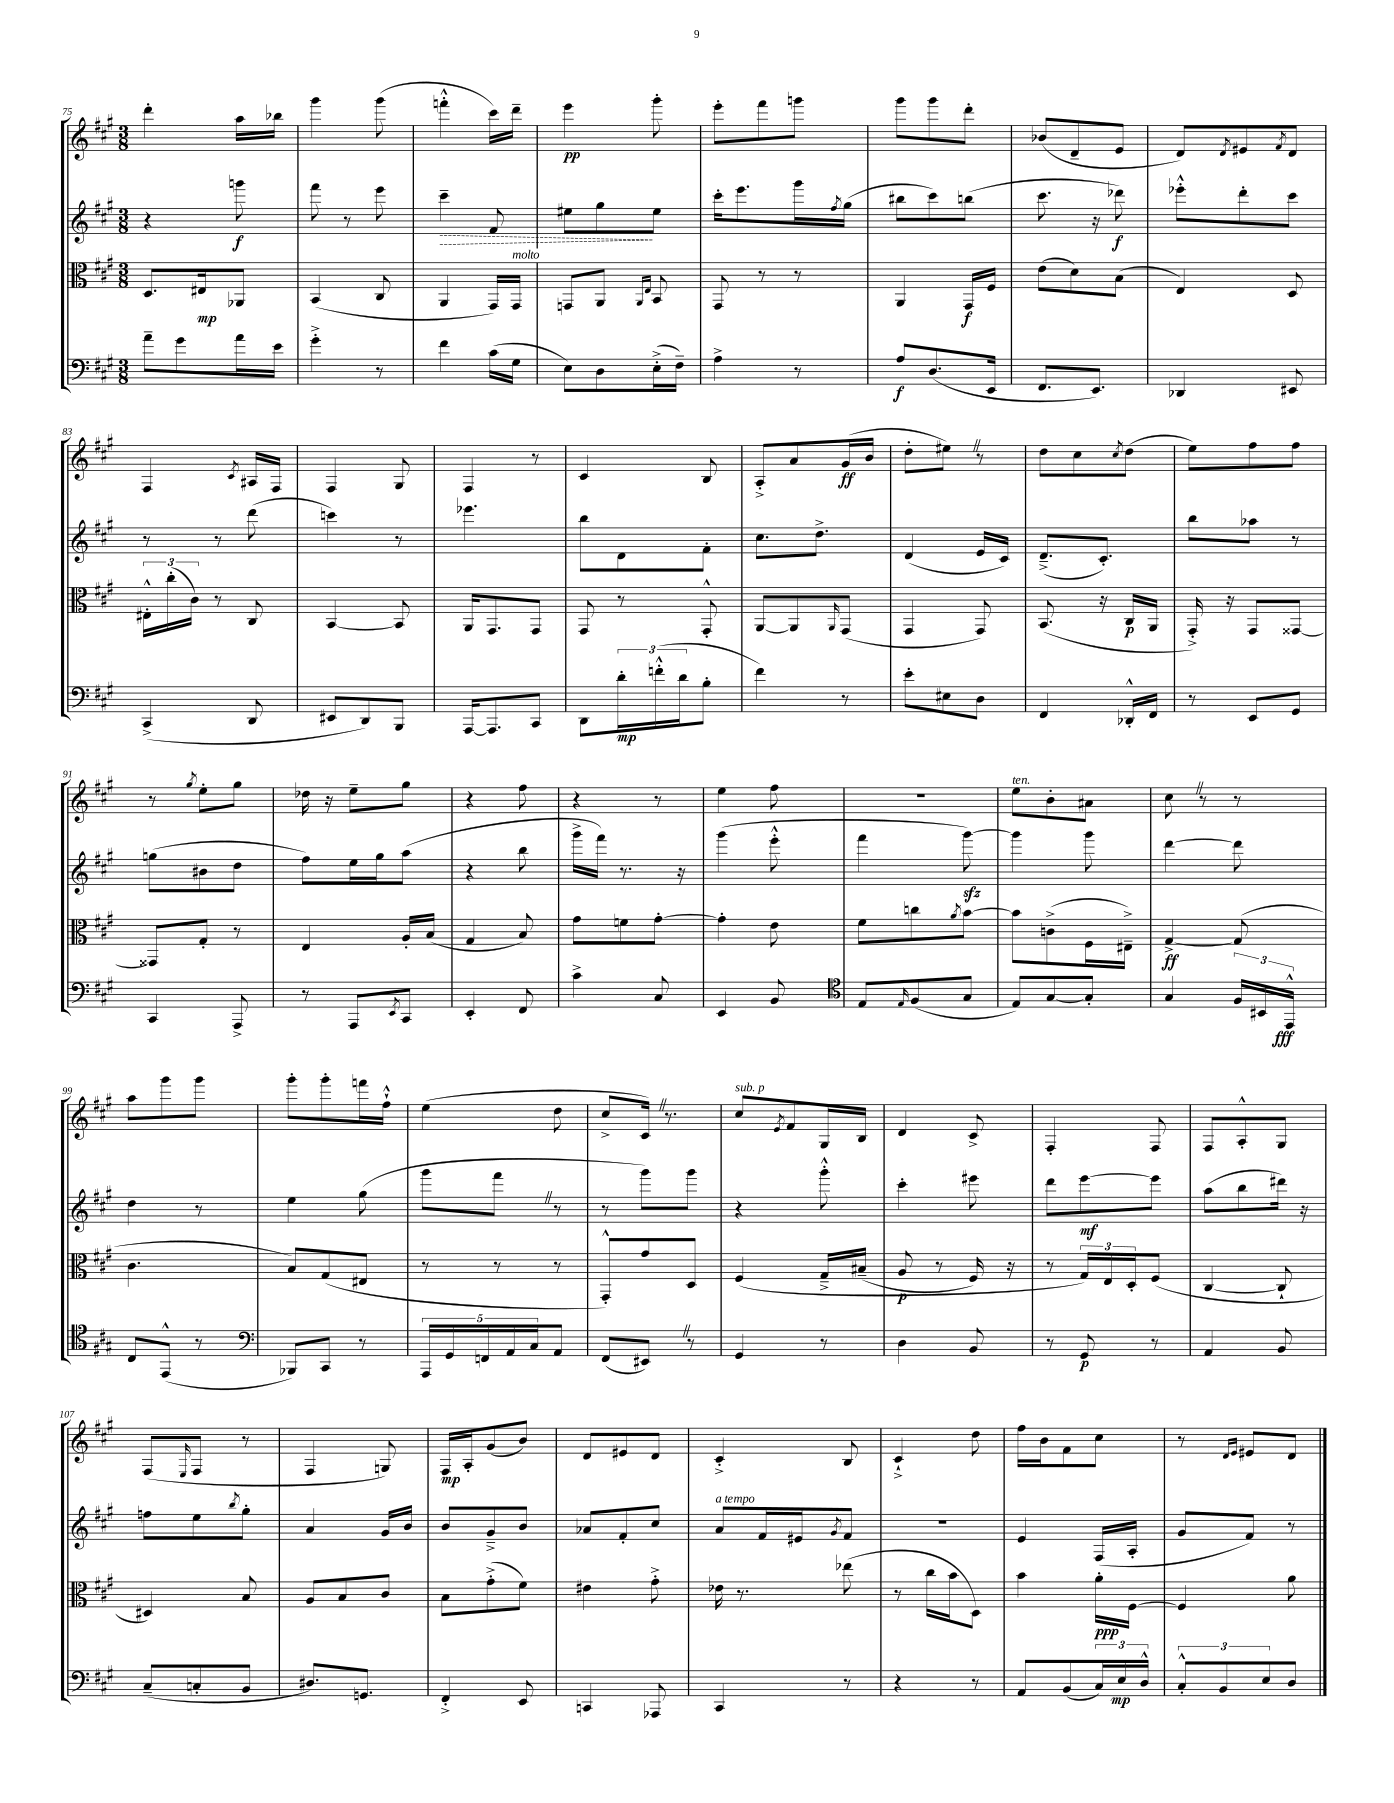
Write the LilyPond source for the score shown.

<<
\new StaffGroup <<
\new Staff = "s0" {
    \clef treble \key a \major \numericTimeSignature \time 3/8
    d'''4-. a''16 bes''16 |
    gis'''4 gis'''8( |
    f'''4-.-^ cis'''16) d'''16-- |
    e'''4\pp gis'''8-. |
    e'''8-. fis'''8 g'''8 |
    gis'''8 gis'''8 d'''8-. |
    bes'8( d'8-- e'8 |
    d'8) \acciaccatura { d'8 } eis'8 \acciaccatura { fis'8 } d'8 |
    fis4 \acciaccatura { cis'8 } ais16 fis16 |
    fis4 gis8 |
    fis4 r8 |
    cis'4 b8 |
    a8-.-> a'8 gis'16\ff( b'16 |
    d''8-. eis''8) \once \override BreathingSign.text = \markup { \musicglyph "scripts.caesura.straight" } \breathe r8 |
    d''8 cis''8 \acciaccatura { cis''8 } d''8( |
    e''8) fis''8 fis''8 |
    r8 \acciaccatura { gis''8 } e''8-. gis''8 |
    des''16 r16 e''8-- gis''8 |
    r4 fis''8 |
    r4 r8 |
    e''4 fis''8 |
    R4. |
    e''8^\markup { \italic "ten." } b'8-. ais'8 |
    cis''8 \once \override BreathingSign.text = \markup { \musicglyph "scripts.caesura.straight" } \breathe r8 r8 |
    a''8 gis'''8 gis'''8 |
    gis'''8-. gis'''8-. f'''16 fis''16-!-^ |
    e''4( d''8 |
    cis''8-> cis'16) \once \override BreathingSign.text = \markup { \musicglyph "scripts.caesura.straight" } \breathe r8. |
    cis''8^\markup { \italic "sub. p" } \acciaccatura { e'8 } fis'8 gis16 b16 |
    d'4 cis'8-> |
    fis4-. fis8 |
    fis8 a8-.-^ gis8 |
    fis8( \grace { e16 } fis8 r8 |
    fis4 g8) |
    fis16\mp a16-. gis'8( b'8) |
    d'8 eis'8 d'8 |
    cis'4-.-> b8 |
    cis'4-!-> d''8 |
    fis''16 b'16 fis'8 cis''8 |
    r8 \grace { d'16 e'16 } eis'8 d'8 \bar "|." |
}
\new Staff = "s1" {
    \clef treble \key a \major \numericTimeSignature \time 3/8
    r4 g'''8\f |
    fis'''8 r8 e'''8 |
    \once \override Hairpin.style = #'dashed-line cis'''4--\> fis'8 |
    eis''8 gis''8\! eis''8 |
    cis'''16-. e'''8. gis'''16 \acciaccatura { fis''8 } gis''16( |
    bis''8 cis'''8) b''8( |
    cis'''8. r16 des'''8\f) |
    ees'''8-.-^ d'''8-. cis'''8 |
    r8 r8 d'''8( |
    c'''4) r8 |
    ees'''4. |
    b''8 d'8 fis'8-. |
    cis''8. d''8.-> |
    d'4( e'16 cis'16) |
    d'8.--->( cis'8.-.) |
    b''8 aes''8 r8 |
    g''8( bis'8 d''8 |
    fis''8) e''16 gis''16 a''8( |
    r4 b''8 |
    gis'''16-> fis'''16) r8. r16 |
    gis'''4( e'''8-.-^ |
    fis'''4 gis'''8~\sfz) |
    gis'''4 gis'''8 |
    d'''4~ d'''8 |
    d''4 r8 |
    e''4 gis''8( |
    gis'''8 fis'''8 \once \override BreathingSign.text = \markup { \musicglyph "scripts.caesura.straight" } \breathe r8 |
    r8 gis'''8) gis'''8 |
    r4 gis'''8-.-^ |
    cis'''4-. eis'''8 |
    d'''8 e'''8~\mf e'''8 |
    a''8( b''8 dis'''16) r16 |
    f''8 e''8 \acciaccatura { b''8 } gis''8-. |
    a'4 gis'16 b'16 |
    b'8 gis'8---> b'8 |
    aes'8 fis'8-. cis''8 |
    a'8^\markup { \italic "a tempo" } fis'16 eis'16 \acciaccatura { gis'8 } fis'8 |
    r4. |
    e'4 fis16( a16-. |
    gis'8 fis'8) r8 \bar "|." |
}
\new Staff = "s2" {
    \clef alto \key a \major \numericTimeSignature \time 3/8
    d8. eis16\mp aes,8 |
    b,4( cis8 |
    a,4 gis,16) gis,16^\markup { \italic "molto" } |
    g,8 a,8 \grace { a,16 e16 } b,8 |
    gis,8 r8 r8 |
    a,4 gis,16\f fis16 |
    e'8( d'8) b8( |
    e4) d8 |
    \tuplet 3/2 { eis16-.-^ cis''16-.( cis'16) } r8 cis8 |
    b,4~ b,8 |
    a,16 gis,8. gis,8 |
    gis,8 r8 gis,8-.-^ |
    a,8~ a,8 \grace { a,16 } gis,8( |
    gis,4 gis,8) |
    b,8.( r16 cis16\p a,16 |
    gis,16-.->) r16 gis,8 gisis,8~ |
    gisis,8 gis8-. r8 |
    e4 a16-. b16( |
    gis4 b8) |
    gis'8 f'8 gis'8~-. |
    gis'4-. e'8 |
    fis'8 c''8 \acciaccatura { a'8 } b'8~ |
    b'8 c'8->( fis16 eis16--->) |
    gis4~->\ff gis8( |
    cis'4. |
    b8) gis8( eis8 |
    r8 r8 r8 |
    gis,8-.-^) gis'8 d8 |
    fis4\( gis16---> bis16--( |
    a8\p r8 fis16) r16 |
    r8 \tuplet 3/2 { gis16\) e16 d16-. } fis8( |
    cis4~ cis8-! |
    dis4) b8 |
    a8 b8 cis'8 |
    b8 gis'8-.->( fis'8) |
    eis'4 gis'8-.-> |
    ees'16 r8. ees''8( |
    r8 cis''16 b'16 d8) |
    b'4 a'16-.\ppp fis16~ |
    fis4 a'8 \bar "|." |
}
\new Staff = "s3" {
    \clef bass \key a \major \numericTimeSignature \time 3/8
    a'8-- gis'8 a'16 e'16 |
    gis'4-.-> r8 |
    fis'4 cis'16( gis16 |
    e8) d8 e16-.->( fis16--) |
    a4-> r8 |
    a8\f d8.( e,16 |
    fis,8. e,8.) |
    des,4 eis,8 |
    cis,4->( d,8 |
    eis,8 d,8) b,,8 |
    a,,16~ a,,8. cis,8 |
    d,8 \tuplet 3/2 { d'16-.\mp f'16-.-^( d'16 } b8-. |
    fis'4) r8 |
    e'8-. eis8 d8 |
    fis,4 des,16-.-^ fis,16 |
    r8 e,8 gis,8 |
    cis,4 a,,8-> |
    r8 a,,8 \acciaccatura { e,8 } cis,8 |
    e,4-. fis,8 |
    cis'4-> cis8 |
    e,4 b,8 |
    \clef tenor e8 \grace { e16 } fis8( gis8 |
    e8) gis8~ gis8-. |
    gis4 \tuplet 3/2 { fis16 bis,16 e,16-^\fff } |
    cis8 e,8-^( r8 |
    \clef bass bes,,8) cis,8 r8 |
    \tuplet 5/4 { a,,16 gis,16 f,16 a,16 cis16 } a,8 |
    fis,8( eis,8) \once \override BreathingSign.text = \markup { \musicglyph "scripts.caesura.straight" } \breathe r8 |
    gis,4 r8 |
    d4 b,8 |
    r8 gis,8\p r8 |
    a,4 b,8 |
    cis8--( c8-. b,8 |
    dis8.) g,8. |
    fis,4-.-> e,8 |
    c,4 aes,,8 |
    cis,4 r8 |
    r4 r8 |
    a,8 b,8( \tuplet 3/2 { cis16) e16\mp d16-^ } |
    \tuplet 3/2 { cis8-.-^ b,8 e8 } d8 \bar "|." |
}
>>
>>
\layout { \context { \Score currentBarNumber = #75 } }
